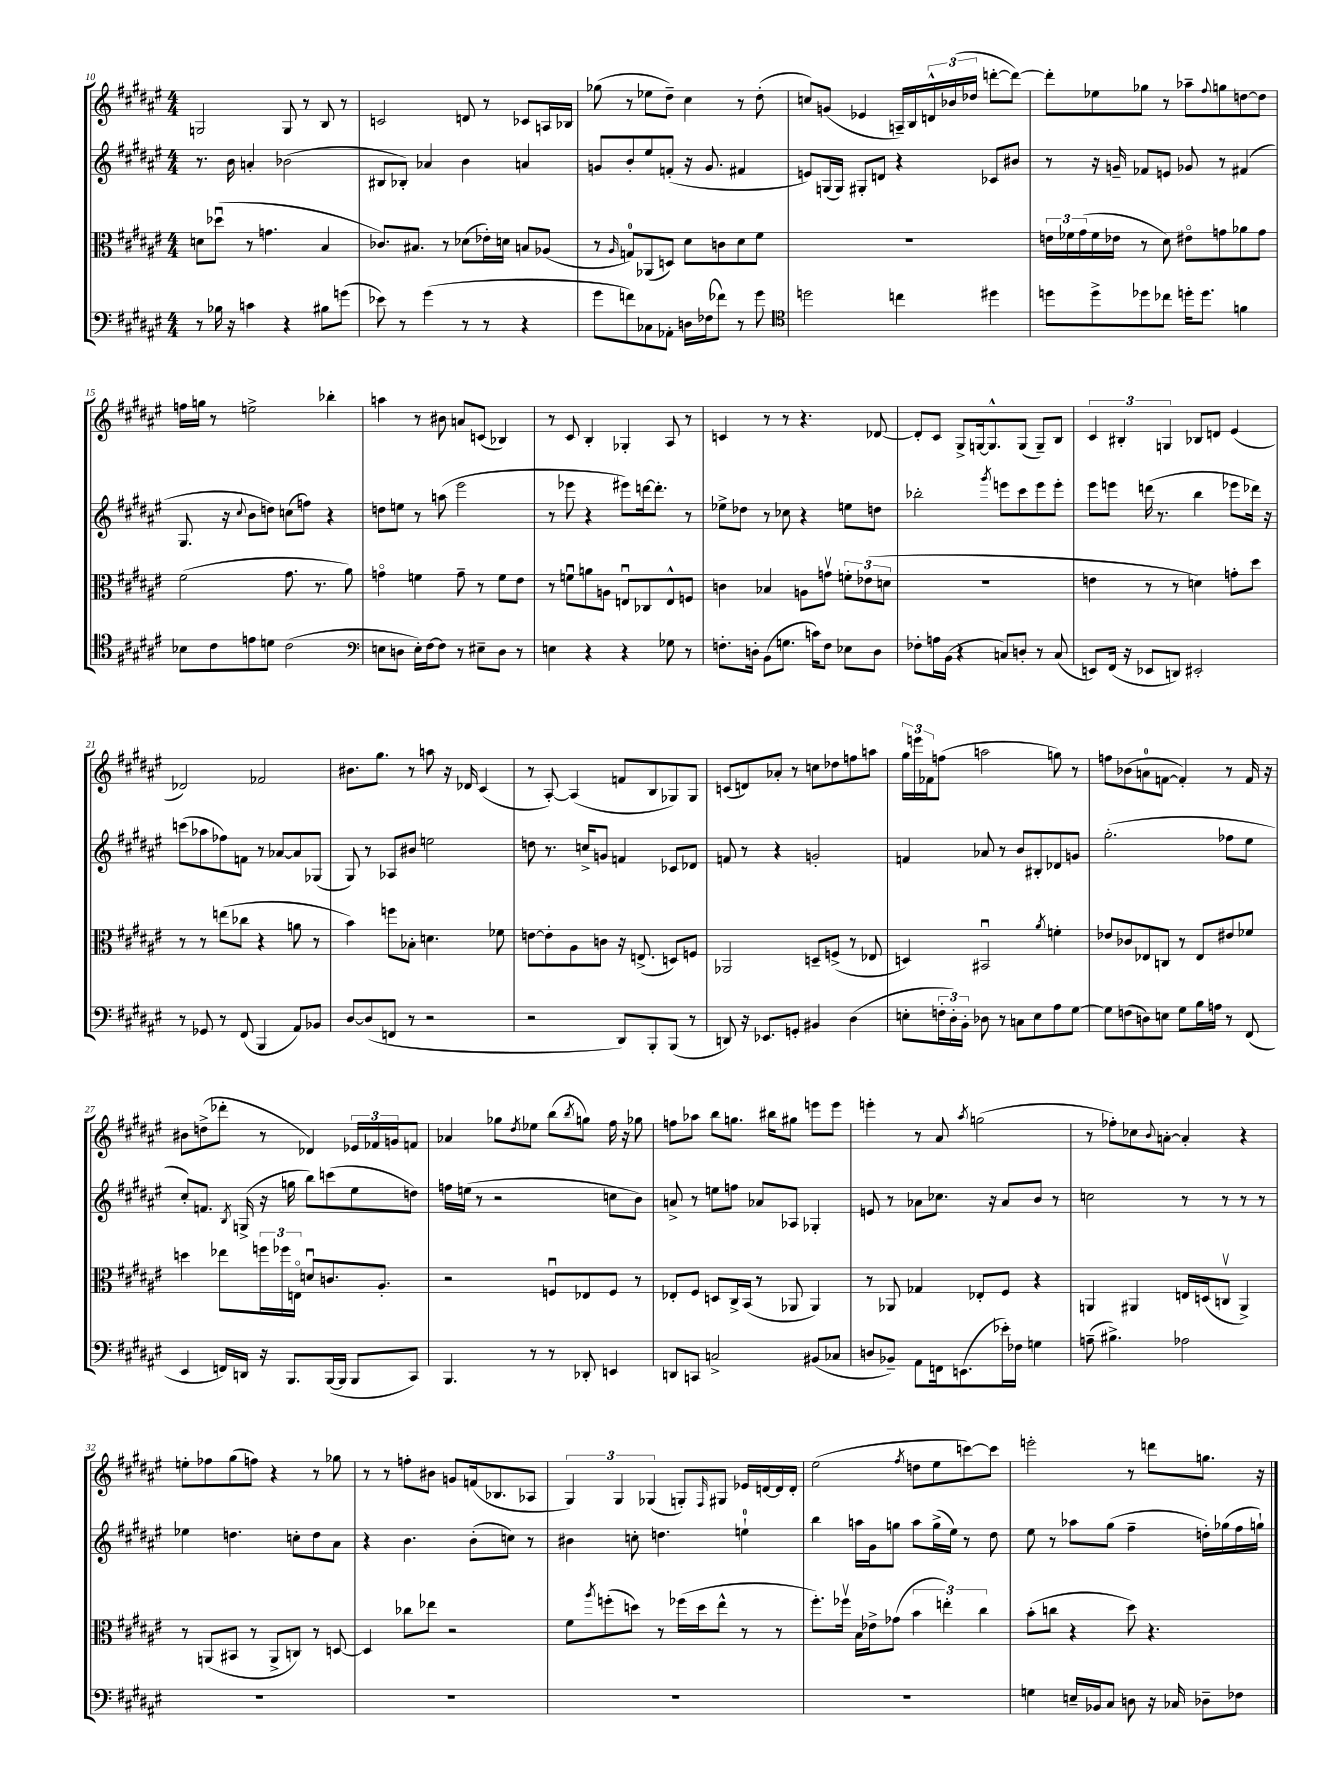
<<
\new StaffGroup <<
\new Staff = "s0" {
    \clef treble \key fis \major \numericTimeSignature \time 4/4
    g2 g8 r8 b8 r8 |
    c'2 d'8 r8 ces'8 a16 bes16 |
    ges''8( r8 ees''8 dis''8--) cis''4 r8 dis''8-.( |
    c''8) g'8( ees'4 a16--) b16 \tuplet 3/2 { d'16-^ bes'16( des''16 } d'''8~-. d'''8~) |
    d'''8-. ees''8 ges''8 r8 aes''8-- \appoggiatura { fis''8 } g''8 d''8~ d''8 |
    f''16 g''16 r8 e''2-> bes''4-. |
    a''4 r8 bis'8 a'8 c'8( bes4) |
    r8 cis'8 b4-. ges4-. ais8 r8 |
    c'4 r8 r8 r4. des'8~ |
    des'8-. cis'8 gis8-> g16~ g8.-^ g8( g8--) b8 |
    \tuplet 3/2 { cis'4 bis4-. g4 } bes8 d'8 eis'4( |
    des'2) fes'2 |
    bis'8. gis''8. r8 a''8 r16 des'16 cis'4( |
    r8 ais8~-.) ais4( f'8 b8 ges8) ges8 |
    c'8( d'8) aes'8-. r8 c''8 des''8 f''8 a''8 |
    \tuplet 3/2 { gis''16 e'''16 fes'16 } f''8( a''2 g''8) r8 |
    f''8 bes'8( a'8-0 f'8~ f'4-.) r8 f'16 r16 |
    bis'8 d''8->( des'''8-. r8 des'4) \tuplet 3/2 { ees'16 fes'16 g'16 } f'8 |
    aes'4 ges''8 \acciaccatura { dis''8 } ees''8 b''8( \acciaccatura { b''8 } g''8) fis''16 r16 ges''8 |
    f''8 aes''8 b''8 g''8. bis''16 gis''8 e'''8 e'''8 |
    e'''4-. r8 ais'8 \acciaccatura { ais''8 } g''2( |
    r8 fes''8-.) ces''8 \appoggiatura { b'8 } a'8~-. a'4-. r4 |
    e''8-. fes''8 gis''8( f''8) r4 r8 ges''8 |
    r8 r8 f''8-. bis'8 g'8 f'16( bes8. aes8 |
    \tuplet 3/2 { gis4) gis4 ges4( } g8-.) \grace { fis16 } gis8 ees'16 d'16~ d'16 d'16-. |
    eis''2( \acciaccatura { fis''8 } d''8 eis''8 c'''8~) c'''8 |
    e'''2-. r8 d'''8 g''8. r16 \bar "|." |
}
\new Staff = "s1" {
    \clef treble \key fis \major \numericTimeSignature \time 4/4
    r8. b'16 a'4-. bes'2( |
    bis8 bes8-.) aes'4 b'4 a'4 |
    g'8 b'8-. eis''8 f'8-.( r16 g'8. fis'4 |
    e'8) g16( g16) gis8-. d'8 r4 ces'8 bis'8 |
    r8 r16 g'16-- fes'8 e'8 ges'8 r8 fis'4( |
    gis8. r16 \appoggiatura { cis''8 } b'8 d''8) c''8( f''8) r4 |
    d''8 e''8 r8 a''8( eis'''2 |
    r8 ees'''8 r4 eis'''8) d'''16~ d'''8.-. r8 |
    ees''8-> des''8 r8 ces''8 r4 e''8 d''8 |
    bes''2-. \acciaccatura { gis'''8 } e'''8 cis'''8 e'''8 e'''8-. |
    eis'''8 e'''8 d'''16( r8. b''4 ees'''8 des'''16) r16 |
    c'''8( aes''8 fes''8) f'8 r8 aes'8~ aes'8 ges8( |
    gis8) r8 aes8 bis'8 e''2 |
    d''8 r8. c''16-> g'8 f'4 ces'8 des'8 |
    f'8 r8 r4 g'2-. |
    f'4 aes'8 r8 b'8 bis8-. des'8 g'8 |
    gis''2.-.( fes''8 eis''8 |
    cis''8-.) f'8. \acciaccatura { b8 } g16->( r16 g''16 b''8) c'''8( eis''8 d''8) |
    f''16 e''16( r8 r2 c''8 b'8) |
    a'8-> r8 e''8 f''8 aes'8 aes8 ges4-. |
    e'8 r8 aes'8 ces''8. r16 aes'8 b'8 r8 |
    c''2 r8 r8 r8 r8 |
    ees''4 d''4. c''8-. d''8 ais'8 |
    r4 b'4. b'8-.( c''8) r8 |
    bis'4 c''8-. d''4. e''4-0-! |
    b''4 a''16 gis'16 g''8 a''8 g''16->( eis''16) r8 dis''8 |
    eis''8 r8 aes''8 gis''8( fis''4-- d''16-.) ges''16( fis''16 g''16-!) \bar "|." |
}
\new Staff = "s2" {
    \clef alto \key fis \major \numericTimeSignature \time 4/4
    d'8 des''8\downbow( r8 g'4. b4 |
    ces'8.) bis8. r8 des'8( ees'16-.) d'16 b8 aes8( |
    r8 \grace { ais16 } g8-0) aes,8( d8) dis'8 c'8 dis'8 fis'8 |
    R1 |
    \tuplet 3/2 { e'16 fes'16 gis'16( } fes'16 ees'16 r8 dis'8) eis'8\flageolet g'8 aes'8 g'8 |
    fis'2( gis'8. r8. ais'8) |
    g'4\flageolet f'4 g'8-- r8 f'8 eis'8 |
    r8 f'8\downbow a'8 a8 e8\downbow ces8 e8-^ f8 |
    c'4 bes4 a8 g'8\upbow \tuplet 3/2 { f'8-. ees'8( d'8 } |
    R1 |
    e'4 r8 r8 d'4) g'8-. dis''8 |
    r8 r8 e''8( ces''8 r4 a'8 r8 |
    b'4) f''8 bes8-. d'4. fes'8 |
    e'8~ e'8-. ais8 c'8 r16 e8.->( d8) f8 |
    aes,2 d8-- f8->( r8 ees8 |
    d4) bis,2\downbow \acciaccatura { ais'8 } f'4-. |
    ees'8 ces'8 ees8 c8 r8 ees8 eis'8 fes'8 |
    d''4 ees''8 \tuplet 3/2 { f''16 fes''16 e16\flageolet } d'8\downbow c'8. ais8.-. |
    r2 f8\downbow ees8 f8 r8 |
    ees8-. fis8 d8 cis16-> b,16( r8 aes,8 aes,4) |
    r8 aes,8 ges4 ees8-. fis8 r4 |
    a,4 ais,4 e16 d16( c8\upbow ais,4->) |
    r8 a,8( bis,8 r8 a,8-> c8) r8 d8~ |
    d4 ces''8 ees''8 r2 |
    fis'8 \acciaccatura { ais''8 } f''8-.( d''8) r8 fes''16( d''16 eis''8-^ r8 r8 |
    fis''8.-.) fes''16\upbow b16 ees'16-> ges'8( \tuplet 3/2 { b'4 e''4-.) cis''4 } |
    b'8-.( c''8 r4 dis''8) r4. \bar "|." |
}
\new Staff = "s3" {
    \clef bass \key fis \major \numericTimeSignature \time 4/4
    r8 bes16 r16 c'4 r4 bis8 g'8( |
    ees'8) r8 gis'4( r8 r8 r4 |
    gis'8 f'8) ces8 aes,8-. d16 fes16( fes'8) r8 gis'8 |
    \clef tenor d''2 c''4 dis''4 |
    d''8 d''8-> des''8 ces''8 d''16-. d''8. f'4 |
    bes8 cis'8 e'8 d'8 cis'2( |
    \clef bass e8 d8 e16-.) fis16~ fis8 r8 eis8-- d8 r8 |
    e4 r4 r4 ges8 r8 |
    f8.-. d16-. b,8( g8. c'16) f8 ees8 d8 |
    fes8-. a16 b,16( r4 c8) d8-. r8 c8( |
    e,8) fis,16( r16 ees,8 d,8) eis,2-. |
    r8 ges,8 r8 fis,8( b,,4 ais,8) bes,8 |
    dis8~ dis8( f,8 r8 r2 |
    r2 dis,8) b,,8-. b,,8( r8 |
    d,8) r16 ees,8. g,8-. bis,4 dis4( |
    e8-. \tuplet 3/2 { f16-. dis16-.) b,16-. } des8 r8 c8 e8 ais8 gis8~ |
    gis8 f8( d8) e8 gis8 b16 a16 r8 fis,8( |
    eis,4 f,16) d,16 r16 b,,8. b,,16~( b,,16 b,,8 cis,8) |
    b,,4. r8 r8 des,8-. e,4 |
    d,8 c,8 c2-> bis,8( ces8 |
    d8 bes,8--) ais,8 f,16 e,8.( ees'16-.) fes16 g4 |
    a8--( bis4.->) aes2 |
    R1 |
    R1 |
    R1 |
    R1 |
    g4 e16-- bes,16 cis8 d8 r16 ces16 des8-- fes8 \bar "|." |
}
>>
>>
\layout { \context { \Score currentBarNumber = #10 } }
